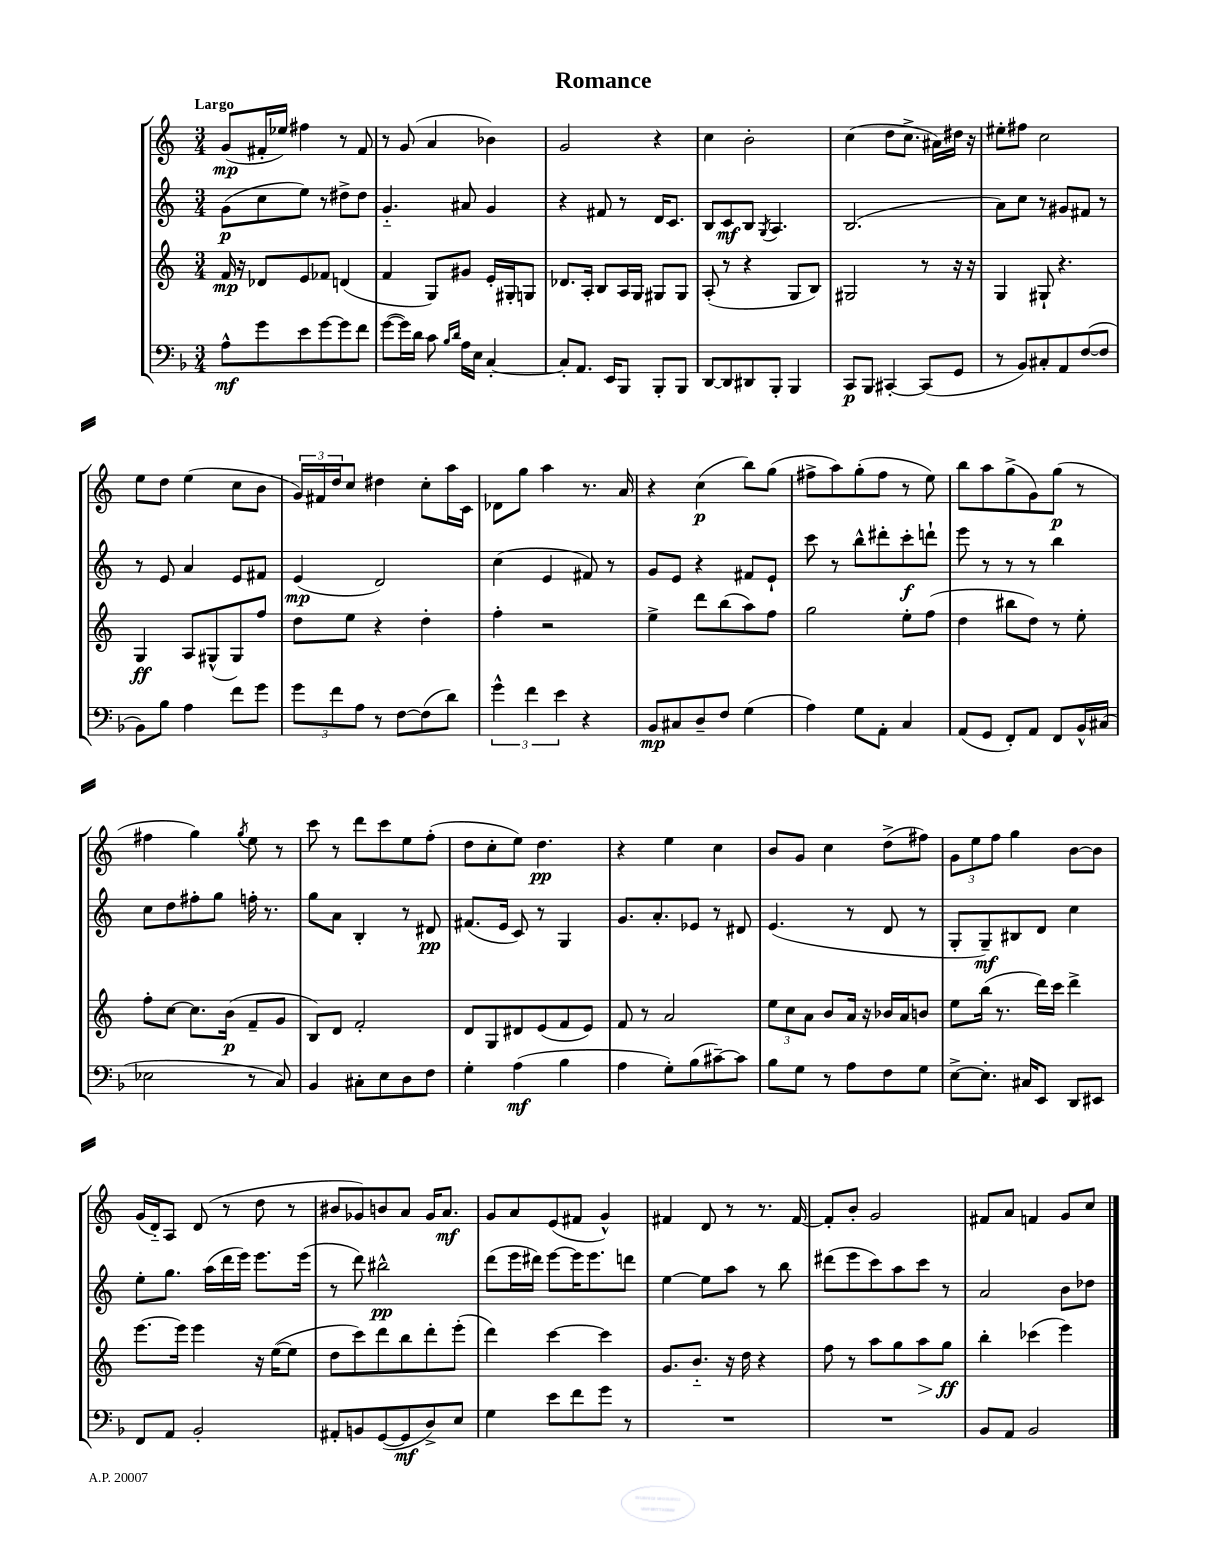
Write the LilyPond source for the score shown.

\header { title = "Romance" }
<<
\new StaffGroup <<
\new Staff = "s0" {
    \clef treble \key c \major \numericTimeSignature \time 3/4 \tempo "Largo"
    g'8\mp( fis'16-. ees''16) fis''4 r8 fis'8 |
    r8 g'8( a'4 bes'4) |
    g'2 r4 |
    c''4 b'2-. |
    c''4( d''8 c''8.-> ais'16) dis''16 r16 |
    eis''8-. fis''8 c''2 |
    e''8 d''8 e''4( c''8 b'8 |
    \tuplet 3/2 { g'16) fis'16 d''16 } c''8 dis''4 c''8-. a''16 c'16 |
    des'8 g''8 a''4 r8. a'16 |
    r4 c''4\p( b''8) g''8( |
    fis''8-> a''8) g''8-.( fis''8 r8 e''8) |
    b''8 a''8 g''8->( g'8) g''8\p( r8 |
    fis''4 g''4) \acciaccatura { g''8 } e''8 r8 |
    c'''8 r8 d'''8 c'''8 e''8 f''8-.( |
    d''8 c''8-. e''8) d''4.\pp |
    r4 e''4 c''4 |
    b'8 g'8 c''4 d''8->( fis''8) |
    \tuplet 3/2 { g'8 e''8 f''8 } g''4 b'8~ b'8 |
    g'16( d'16-_) a8 d'8( r8 d''8 r8 |
    bis'8 ges'8) b'8 a'8 ges'16 a'8.\mf |
    g'8 a'8 e'8( fis'8 g'4-^) |
    fis'4 d'8 r8 r8. fis'16~ |
    fis'8-. b'8-. g'2 |
    fis'8 a'8 f'4 g'8 c''8 \bar "|." |
}
\new Staff = "s1" {
    \clef treble \key c \major \numericTimeSignature \time 3/4
    g'8\p( c''8 e''8) r8 dis''8-> dis''8 |
    g'4.-_ ais'8 g'4 |
    r4 fis'8 r8 d'16 c'8. |
    b8 c'8\mf b8 \acciaccatura { g8 } a4. |
    b2.( |
    a'8) c''8 r8 gis'8 fis'8 r8 |
    r8 e'8 a'4 e'8 fis'8 |
    e'4\mp( d'2) |
    c''4( e'4 fis'8) r8 |
    g'8 e'8 r4 fis'8 e'8-! |
    c'''8 r8 b''8-^ dis'''8-. c'''8-.\f d'''8-! |
    e'''8 r8 r8 r8 b''4 |
    c''8 d''8 fis''8-. g''8 f''16-. r8. |
    g''8 a'8 b4-. r8 dis'8\pp |
    fis'8.( e'16 c'8) r8 g4 |
    g'8. a'8.-. ees'8 r8 dis'8 |
    e'4.( r8 d'8 r8 |
    g8-. g8--\mf) bis8 d'8 c''4 |
    e''8-. g''8. a''16( d'''16 e'''16) e'''8. e'''16( |
    r8 d'''8) bis''2-^\pp |
    d'''8( e'''16 dis'''16) e'''8~ e'''16 e'''8. d'''8 |
    e''4~ e''8 a''8 r8 b''8 |
    dis'''8( e'''8 c'''8) a''8 c'''8 r8 |
    a'2 b'8 des''8 \bar "|." |
}
\new Staff = "s2" {
    \clef treble \key c \major \numericTimeSignature \time 3/4
    f'16\mp r16 des'8 e'8 fes'8 d'4( |
    f'4 g8) gis'8 e'16-. gis16-. g8 |
    des'8. a16-. b8 a16 g16 gis8 gis8 |
    a8-.( r8 r4 g8 b8) |
    gis2 r8 r16 r16 |
    g4 gis8-! r4. |
    g4\ff a8 gis8-^( gis8) f''8 |
    d''8 e''8 r4 d''4-. |
    f''4-. r2 |
    e''4-> d'''8 b''8( a''8) f''8 |
    g''2 e''8-. f''8( |
    d''4 bis''8 d''8) r8 e''8-. |
    f''8-. c''8~ c''8. b'16\p( f'8-- g'8 |
    b8) d'8 f'2-. |
    d'8 g8 dis'8 e'8( f'8 e'8) |
    f'8 r8 a'2 |
    \tuplet 3/2 { e''8 c''8 a'8 } b'8 a'16 r16 bes'16 a'16 b'8 |
    e''8 b''16( r8. d'''16) c'''16 d'''4-> |
    e'''8.~ e'''16 e'''4 r16 e''16~( e''8 |
    d''8 c'''8) d'''8 b''8 d'''8-. e'''8-.( |
    d'''4) c'''4~ c'''4 |
    g'8. b'8.-_ r16 d''16 r4 |
    f''8 r8 a''8 g''8 a''8\> g''8\ff\! |
    b''4-. ces'''4( e'''4) \bar "|." |
}
\new Staff = "s3" {
    \clef bass \key f \major \numericTimeSignature \time 3/4
    a8-^\mf g'8 e'8 g'8~ g'8 f'8 |
    g'8~( g'16) d'16 c'8 \grace { bes16 d'16 } a16 e16 c4~-. |
    c8-. a,8. e,16 bes,,8 bes,,8-. bes,,8 |
    d,8~ d,8 dis,8 bes,,8-. bes,,4 |
    c,8\p bes,,8 cis,4~-. cis,8( g,8 |
    r8 bes,8) cis8-. a,8 f8~( f8 |
    bes,8) bes8 a4 f'8 g'8 |
    \tuplet 3/2 { g'8 f'8 a8 } r8 f8~ f8( d'8) |
    \tuplet 3/2 { g'4-^ f'4 e'4 } r4 |
    bes,8\mp cis8 d8-- f8 g4( |
    a4) g8 a,8-. c4 |
    a,8( g,8 f,8-.) a,8 f,8 bes,16-^ cis16( |
    ees2 r8 c8) |
    bes,4 cis8-. e8 d8 f8 |
    g4-. a4\mf( bes4 |
    a4 g8-.) bes8( cis'8~--) cis'8 |
    bes8 g8 r8 a8 f8 g8 |
    e8~-> e8.-. cis16 e,8 d,8 eis,8 |
    f,8 a,8 bes,2-. |
    ais,8-. b,8 g,8~( g,8\mf d8->) e8 |
    g4 e'8 f'8 g'8 r8 |
    R2. |
    R2. |
    bes,8 a,8 bes,2 \bar "|." |
}
>>
>>
\layout { \context { \Score \remove "Bar_number_engraver" } }
